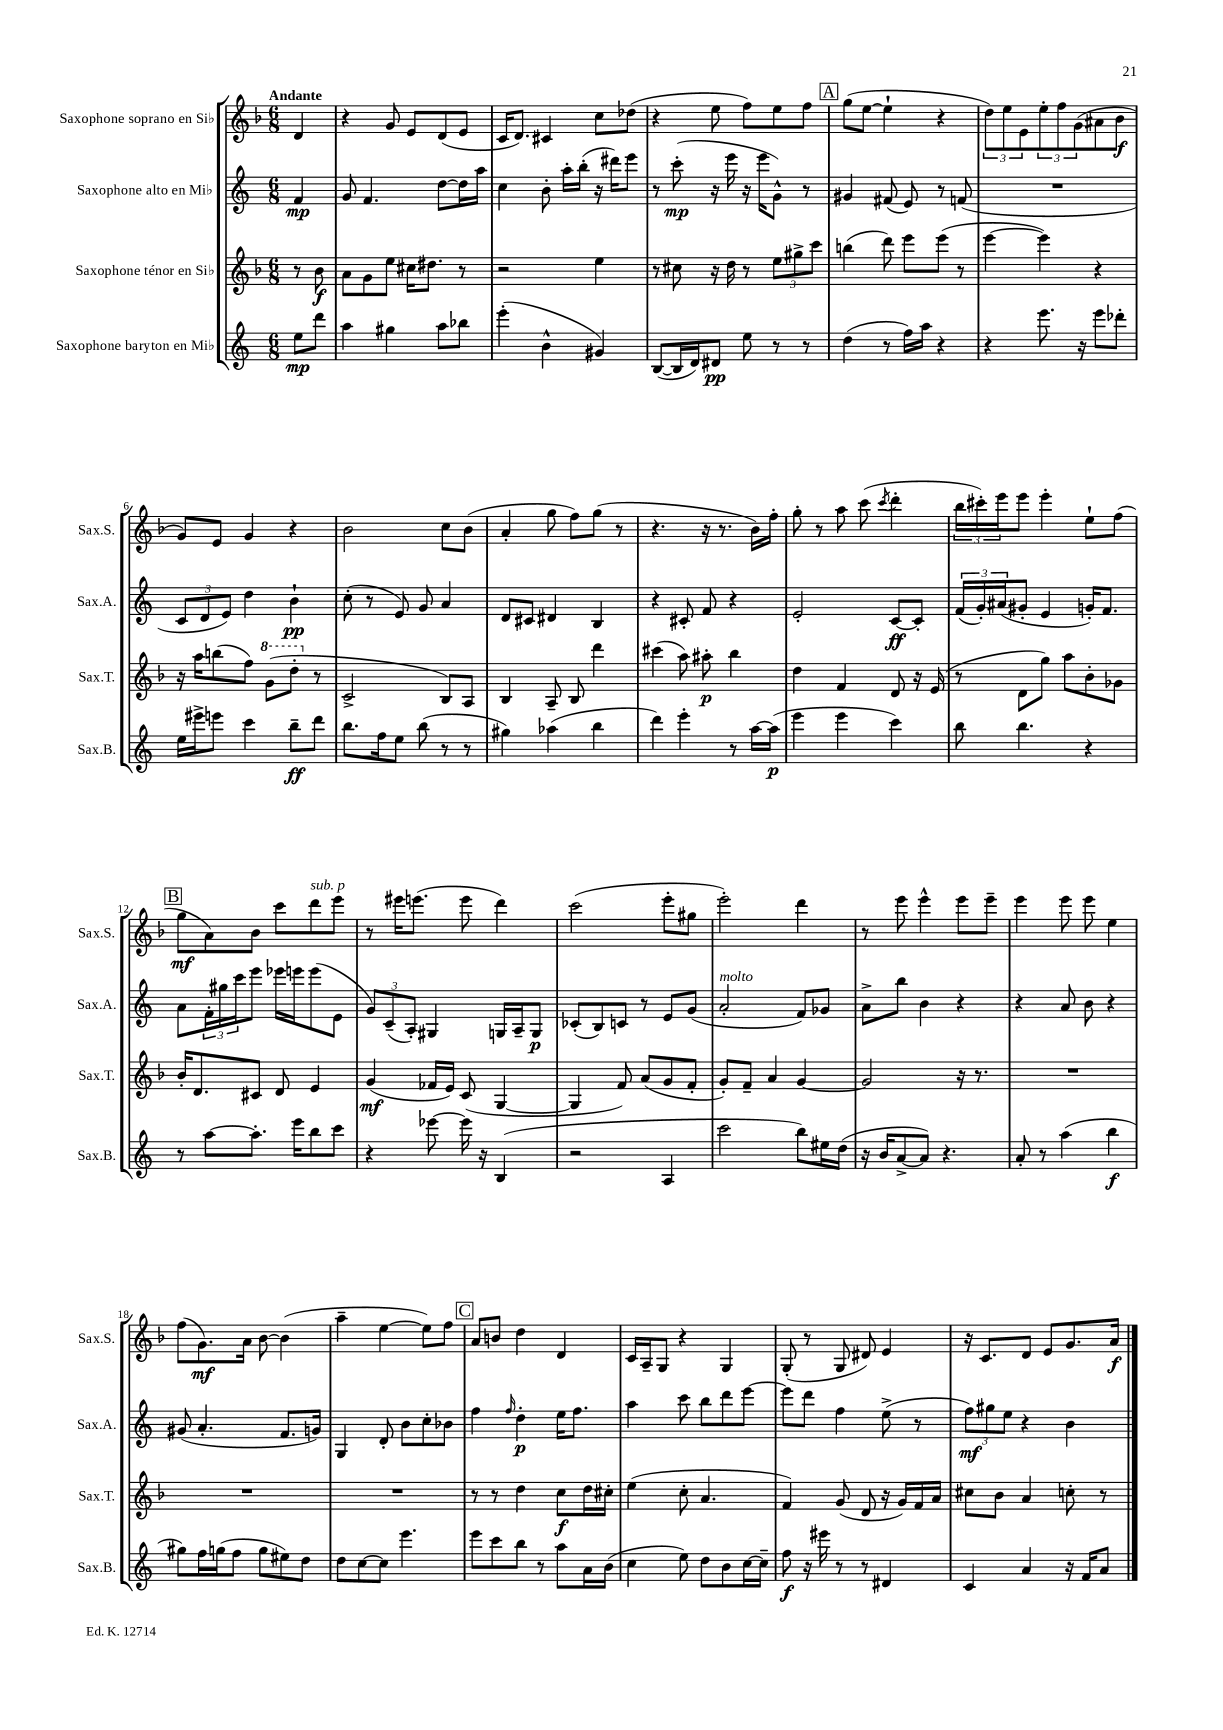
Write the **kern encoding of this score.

**kern	**dynam	**kern	**dynam	**kern	**dynam	**kern	**dynam
*part4	*part4	*part3	*part3	*part2	*part2	*part1	*part1
*staff4	*staff4	*staff3	*staff3	*staff2	*staff2	*staff1	*staff1
*I"Saxophone baryton en Mi♭	*	*I"Saxophone ténor en Si♭	*	*I"Saxophone alto en Mi♭	*	*I"Saxophone soprano en Si♭	*
*I'Sax.B.	*	*I'Sax.T.	*	*I'Sax.A.	*	*I'Sax.S.	*
*clefG2	*	*clefG2	*	*clefG2	*	*clefG2	*
*k[]	*	*k[b-]	*	*k[]	*	*k[b-]	*
*M6/8	*	*M6/8	*	*M6/8	*	*M6/8	*
=	=	=	=	=	=	=	=
!	!	!	!	!	!	!LO:TX:a:B:t=Andante	!
8ee\L	mp	8r	.	4f/	mp	4d/	.
8ddd\J	.	8b-\	f	.	.	.	.
=1	=1	=1	=1	=1	=1	=1	=1
4aa\	.	8a\L	.	8g/	.	4r	.
.	.	8g\	.	4.f/	.	.	.
4gg#X\	.	8ee\J	.	.	.	8g/	.
.	.	16cc#X\KL	.	.	.	8e/L	.
.	.	8.dd#X\J	.	.	.	.	.
8aa\L	.	.	.	[8dd\L	.	(8d/	.
8bb-X\J	.	8r	.	16dd\L]	.	8e/J	.
.	.	.	.	16aa\JJ	.	.	.
=2	=2	=2	=2	=2	=2	=2	=2
(4eee'\	.	2r	.	4cc\	.	16c/KL	.
.	.	.	.	.	.	8.d/J)	.
4b^^\	.	.	.	8b'\	.	4c#X/	.
.	.	.	.	16aa'\LL	.	.	.
.	.	.	.	(16bb'\JJ	.	.	.
4g#X/)	.	4ee\	.	16r	.	8cc\L	.
.	.	.	.	16ddd#X\KL)	.	.	.
.	.	.	.	8eee\J	.	(8dd-X\J	.
=3	=3	=3	=3	=3	=3	=3	=3
([8B/L	.	8r	.	8r	.	4r	.
16B/L]	.	8cc#X\	.	(8ccc'\	mp	.	.
16d/J)	.	.	.	.	.	.	.
8d#X/J	pp	16r	.	16r	.	8ee\	.
.	.	16dd\	.	16eee\	.	.	.
8ee\	.	8r	.	16r	.	8ff\L)	.
.	.	.	.	16eee\KL	.	.	.
8r	.	12ee\L	.	8g^^\J)	.	8ee\	.
.	.	12gg#X^\	.	.	.	.	.
8r	.	.	.	8r	.	8ff\J	.
.	.	12ccc\J	.	.	.	.	.
!!LO:REH:place=s1:t=A
=4	=4	=4	=4	=4	=4	=4	=4
(4dd\	.	(4bbn\	.	4g#X/	.	(8gg\L	.
.	.	.	.	.	.	[8ee\J	.
8r	.	8ddd\)	.	(8f#X/	.	4ee`\]	.
16ff\LL)	.	8eee\L	.	8e/)	.	.	.
16aa\JJ	.	.	.	.	.	.	.
4r	.	(8eee\J	.	8r	.	4r	.
.	.	8r	.	(8fn/	.	.	.
=5	=5	=5	=5	=5	=5	=5	=5
4r	.	[4eee\	.	2.r	.	12dd\L)	.
.	.	.	.	.	.	12ee\	.
.	.	.	.	.	.	12e\	.
8.eee\	.	4eee\])	.	.	.	12ee'\	.
.	.	.	.	.	.	12ff\	.
.	.	.	.	.	.	(12g\	.
16r	.	.	.	.	.	.	.
8eee\L	.	4r	.	.	.	8a#X\	.
8ddd-X'\J	.	.	.	.	.	8b-\J	f
!!LO:LB:g=z
=6	=6	=6	=6	=6	=6	=6	=6
16ee\LL	.	16r	.	12c/L	.	8g/L)	.
16eee#X^\J	.	16aa\KL	.	.	.	.	.
.	.	.	.	12d/	.	.	.
8eeen\J	.	(8bbn\	.	.	.	8e/J	.
.	.	.	.	12e/J)	.	.	.
4ccc\	.	8ff\J)	.	4dd\	.	4g/	.
*	*	*8va	*	*	*	*	*
.	.	(8gg\L	.	.	.	.	.
8bb~\L	ff	8ddd'\J	.	4b`\	pp	4r	.
*	*	*X8va	*	*	*	*	*
8ddd\J	.	8r	.	.	.	.	.
=7	=7	=7	=7	=7	=7	=7	=7
8.bb\L	.	2c^/	.	(8cc'\	.	2b-\	.
.	.	.	.	8r	.	.	.
16ff\k	.	.	.	.	.	.	.
8ee\J	.	.	.	8e/)	.	.	.
(8bb\	.	.	.	8g/	.	.	.
8r	.	8B-/L)	.	4a/	.	8cc\L	.
8r	.	8A/J	.	.	.	(8b-\J	.
=8	=8	=8	=8	=8	=8	=8	=8
4gg#X\)	.	4B-/	.	8d/L	.	4a'/	.
.	.	.	.	8c#X/J	.	.	.
(4aa-X\	.	8A~/	.	4d#X/	.	8gg\	.
.	.	8B-/	.	.	.	8ff\L)	.
4bb\	.	4ddd\	.	4B/	.	(8gg\J	.
.	.	.	.	.	.	8r	.
=9	=9	=9	=9	=9	=9	=9	=9
4ddd\)	.	(4ccc#X\	.	4r	.	4.r	.
4eee'\	.	8aa\)	.	8c#X'/	.	.	.
.	.	8aa#X'\	p	8f/	.	16r	.
.	.	.	.	.	.	8.r	.
8r	.	4bb-\	.	4r	.	.	.
[16aa\LL	.	.	.	.	.	16b-\LL)	.
(16aa\JJ]	p	.	.	.	.	16ff'\JJ	.
=10	=10	=10	=10	=10	=10	=10	=10
4eee\	.	4dd\	.	2e'/	.	8gg'\	.
.	.	.	.	.	.	8r	.
4eee\	.	4f/	.	.	.	8aa\	.
.	.	.	.	.	.	(8ccc\	.
.	.	.	.	.	.	8qccc/	.
4ccc\)	.	8d/	.	[8c/L	ff	4ddd'\	.
.	.	16r	.	8c'/J]	.	.	.
.	.	(16e/	.	.	.	.	.
=11	=11	=11	=11	=11	=11	=11	=11
8bb\	.	8r	.	(24f/LL	.	24bb-\LL	.
.	.	.	.	24g'/)	.	24ccc#X'\)	.
.	.	.	.	(24a#X/J	.	24eee\J	.
4.bb\	.	8d\L	.	8g#X'/J	.	8eee\J	.
.	.	8gg\J)	.	4e/	.	4eee'\	.
.	.	8aa\L	.	.	.	.	.
4r	.	8b-'\	.	16gn'/KL)	.	8ee`\L	.
.	.	.	.	8.f/J	.	.	.
.	.	8g-X\J	.	.	.	(8ff\J	.
!!LO:LB:g=z
!!LO:REH:place=s1:t=B
=12	=12	=12	=12	=12	=12	=12	=12
8r	.	16b-'/KL	.	8a\L	.	8gg\L	mf
.	.	8.d/	.	.	.	.	.
[8aa\L	.	.	.	24f'\L	.	8a\)	.
.	.	.	.	24gg#X\	.	.	.
.	.	.	.	24ccc\J	.	.	.
8.aa'\J]	.	8c#X/J	.	8eee\J	.	8b-\J	.
.	.	8d/	.	16eee-X\LL	.	8ccc\L	.
16eee\KL	.	.	.	16eeen\J	.	.	.
!	!	!	!	!	!	!LO:TX:a:i:t=sub. p	!
8bb\	.	4e/	.	(8eee\	.	8ddd\	.
8ccc\J	.	.	.	8e\J	.	8eee\J	.
=13	=13	=13	=13	=13	=13	=13	=13
4r	.	(4g/	mf	12g/L)	.	8r	.
.	.	.	.	(12c~/	.	.	.
.	.	.	.	.	.	16eee#X\KL	.
.	.	.	.	12A'/J)	.	.	.
.	.	.	.	.	.	(8.eeen\J	.
[8eee-X\	.	16f-X/LL	.	4G#X/	.	.	.
.	.	16e/JJ)	.	.	.	.	.
16eee-\]	.	(8c/	.	.	.	8eee\	.
16r	.	.	.	.	.	.	.
(4B/	.	[4G/	.	16Gn/LL	.	4ddd\)	.
.	.	.	.	16A~/J	.	.	.
.	.	.	.	8G/J	p	.	.
=14	=14	=14	=14	=14	=14	=14	=14
2r	.	4G/]	.	(8c-X'/L	.	(2ccc\	.
.	.	.	.	8B/)	.	.	.
.	.	8f/)	.	8cn/J	.	.	.
.	.	(8a/L	.	8r	.	.	.
4A/	.	8g/	.	8e/L	.	8eee'\L	.
.	.	8f'/J	.	(8g/J	.	8gg#X\J	.
=15	=15	=15	=15	=15	=15	=15	=15
!	!	!	!	!LO:TX:a:i:t=molto	!	!	!
2ccc\	.	8g'/L)	.	2a'/	.	2eee'\)	.
.	.	8f~/J	.	.	.	.	.
.	.	4a/	.	.	.	.	.
8bb\L)	.	[4g/	.	8f/L)	.	4ddd\	.
16ee#X\L	.	.	.	8g-X/J	.	.	.
(16dd\JJ	.	.	.	.	.	.	.
=16	=16	=16	=16	=16	=16	=16	=16
16r	.	2g/]	.	8a^\L	.	8r	.
16b/KL	.	.	.	.	.	.	.
[8a^/	.	.	.	8bb\J	.	8eee\	.
8a/J])	.	.	.	4b\	.	4eee^^\	.
4.r	.	.	.	.	.	.	.
.	.	16r	.	4r	.	8eee\L	.
.	.	8.r	.	.	.	.	.
.	.	.	.	.	.	8eee~\J	.
=17	=17	=17	=17	=17	=17	=17	=17
8a'/	.	2.r	.	4r	.	4eee\	.
8r	.	.	.	.	.	.	.
(4aa\	.	.	.	8a/	.	8eee\	.
.	.	.	.	8b\	.	8eee\	.
4bb\	f	.	.	4r	.	4ee\	.
!!LO:LB:g=z
=18	=18	=18	=18	=18	=18	=18	=18
8gg#X\L)	.	2.r	.	(8g#X/	.	(8ff\L	.
16ff\L	.	.	.	4.a'/	.	8.g\)	mf
(16ggn\J	.	.	.	.	.	.	.
8ff\J	.	.	.	.	.	.	.
.	.	.	.	.	.	16a\Jk	.
8gg\L	.	.	.	.	.	[8b-\	.
8ee#X\)	.	.	.	8.f/L	.	(4b-\]	.
8dd\J	.	.	.	.	.	.	.
.	.	.	.	16gn/Jk)	.	.	.
=19	=19	=19	=19	=19	=19	=19	=19
8dd\L	.	2.r	.	4G/	.	4aa~\	.
[8cc\	.	.	.	.	.	.	.
8cc\J]	.	.	.	8d'/	.	[4ee\	.
4.eee\	.	.	.	8b\L	.	.	.
.	.	.	.	8cc'\	.	8ee\L])	.
.	.	.	.	8b-X\J	.	8ff\J	.
!!LO:REH:place=s1:t=C
=20	=20	=20	=20	=20	=20	=20	=20
8eee\L	.	8r	.	4ff\	.	8a/L	.
8ccc\	.	8r	.	.	.	8bn/J	.
.	.	.	.	16qqff/	.	.	.
8bb\J	.	4dd\	.	4dd'\	p	4dd\	.
8r	.	.	.	.	.	.	.
8aa\L	.	8cc\L	f	16ee\KL	.	4d/	.
.	.	.	.	8.ff\J	.	.	.
16a\L	.	16dd\L	.	.	.	.	.
(16b\JJ	.	16cc#X'\JJ	.	.	.	.	.
=21	=21	=21	=21	=21	=21	=21	=21
4cc\	.	(4ee\	.	4aa\	.	16c/LL	.
.	.	.	.	.	.	16A~/J	.
.	.	.	.	.	.	8G/J	.
8ee\)	.	8cc'\	.	8ccc\	.	4r	.
8dd\L	.	4.a/	.	8bb\L	.	.	.
8b\	.	.	.	8ddd\	.	4G/	.
[16cc\L	.	.	.	[8eee\J	.	.	.
16cc~\JJ]	.	.	.	.	.	.	.
=22	=22	=22	=22	=22	=22	=22	=22
8ff\	f	4f/)	.	8eee\L]	.	(8G'/	.
16r	.	.	.	8ddd\J	.	8r	.
16eee#X\	.	.	.	.	.	.	.
8r	.	(8g/	.	4ff\	.	8G/	.
8r	.	8d/	.	.	.	8d#X/)	.
4d#X/	.	16r	.	(8ee^\	.	4e/	.
.	.	16g/LL)	.	.	.	.	.
.	.	16f/	.	8r	.	.	.
.	.	16a/JJ	.	.	.	.	.
=23	=23	=23	=23	=23	=23	=23	=23
4c/	.	8cc#X\L	.	12ff\L)	mf	16r	.
.	.	.	.	.	.	8.c/L	.
.	.	.	.	12gg#X\	.	.	.
.	.	8b-\J	.	.	.	.	.
.	.	.	.	12ee\J	.	.	.
4a/	.	4a/	.	4r	.	8d/J	.
.	.	.	.	.	.	8e/L	.
16r	.	8ccn'\	.	4b\	.	8.g/	.
16f/KL	.	.	.	.	.	.	.
8a/J	.	8r	.	.	.	.	.
.	.	.	.	.	.	16a/Jk	f
==	==	==	==	==	==	==	==
*-	*-	*-	*-	*-	*-	*-	*-
